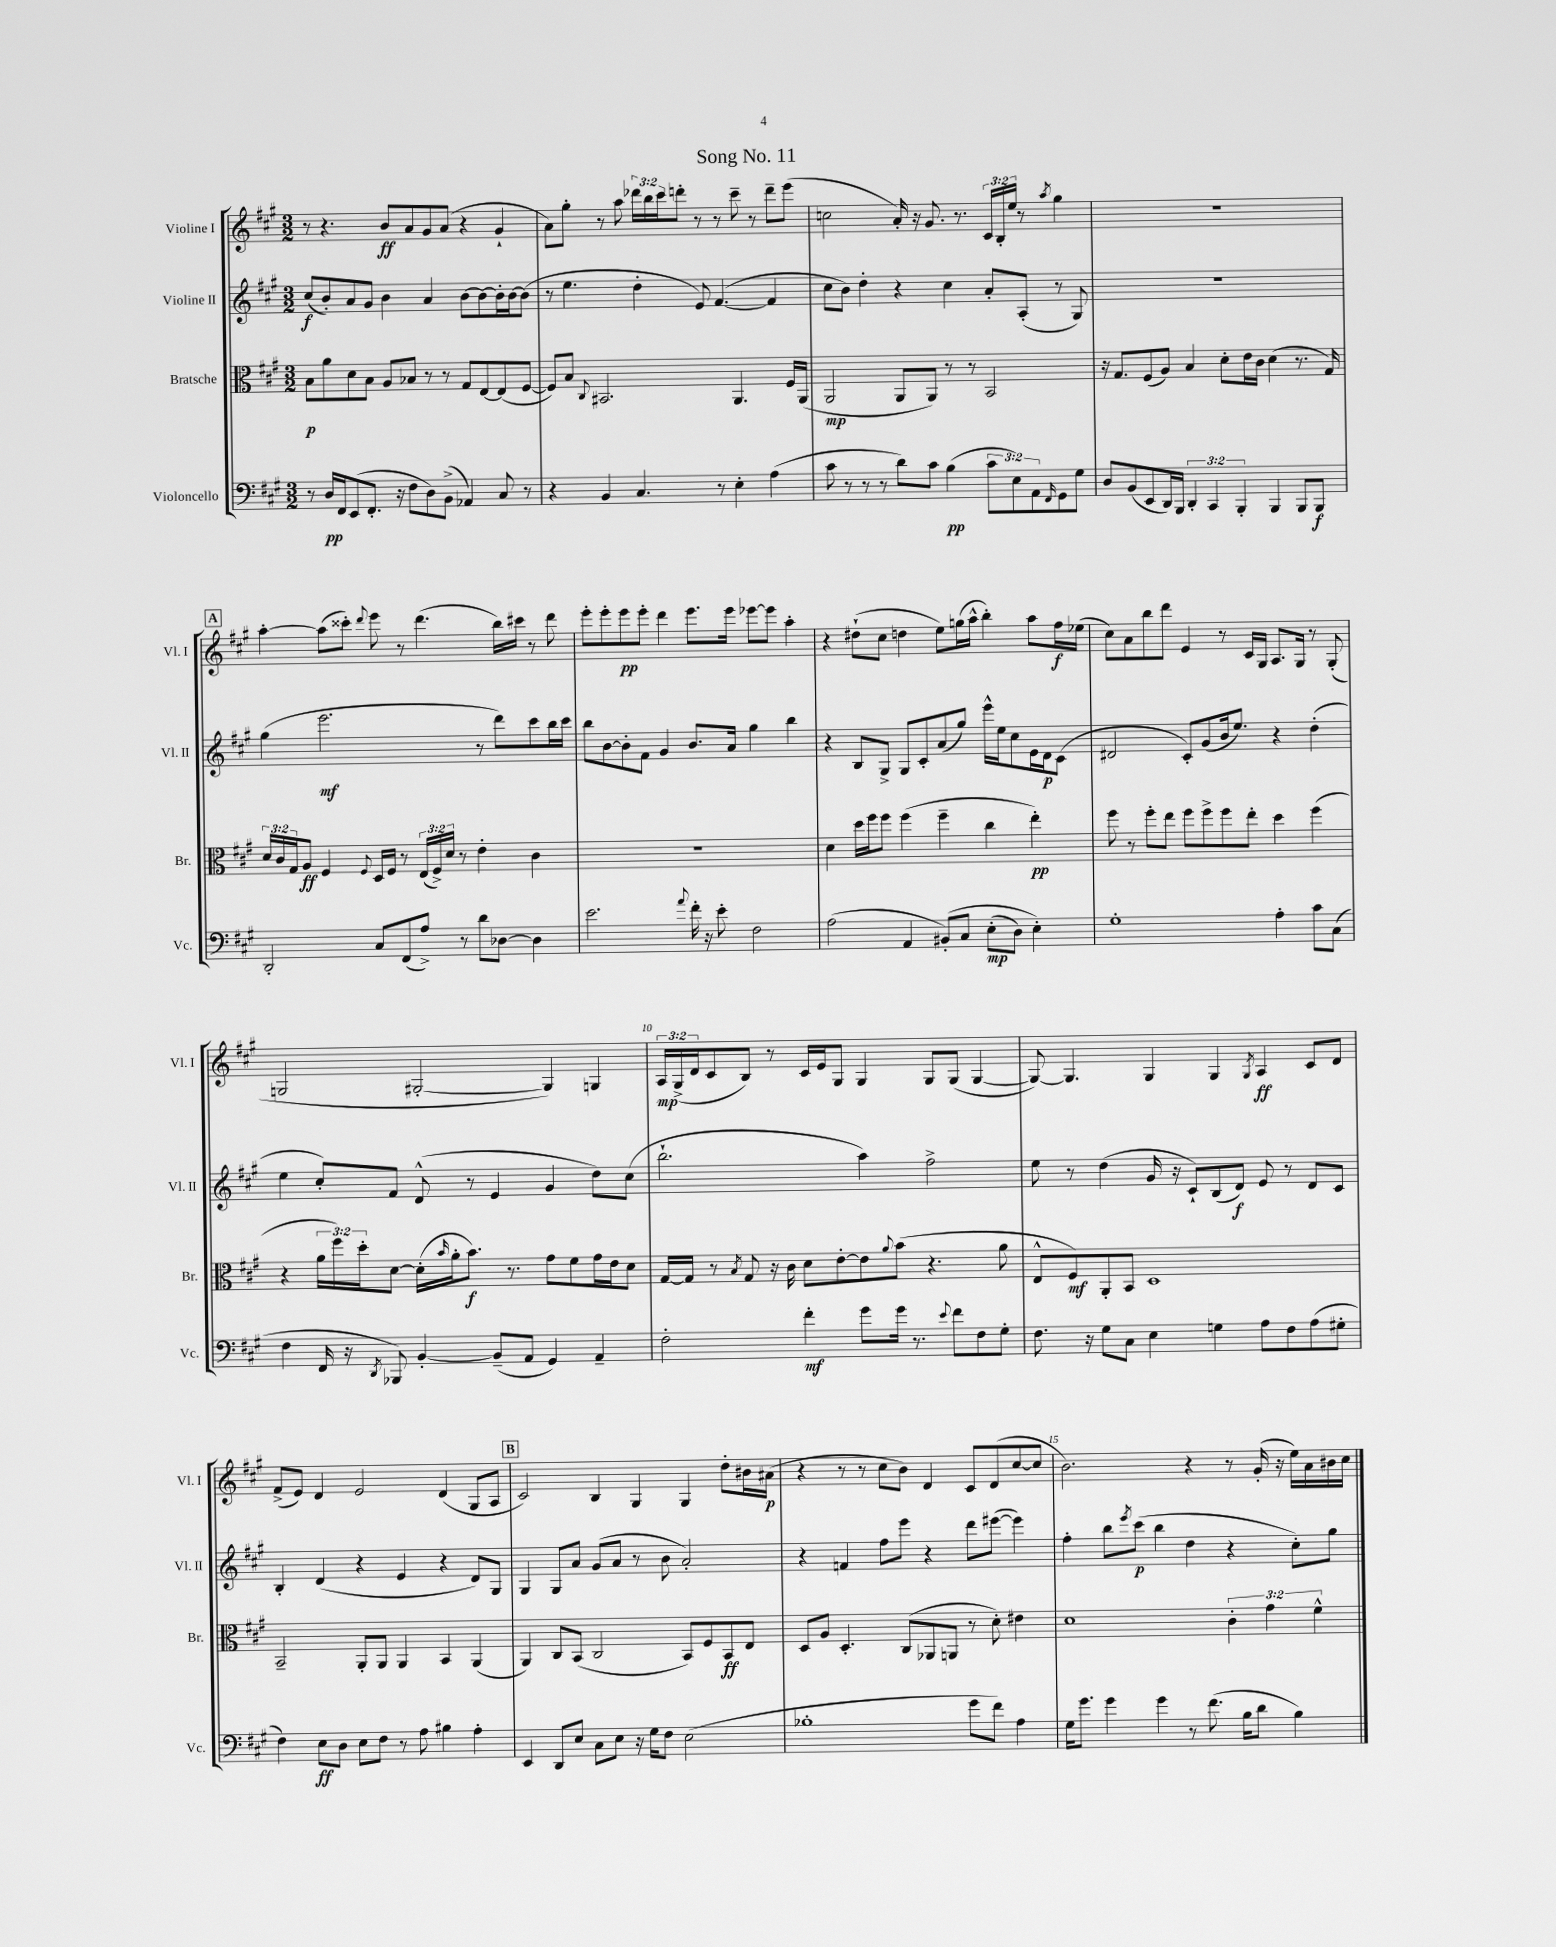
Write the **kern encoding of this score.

**kern	**kern	**kern	**kern
*staff4	*staff3	*staff2	*staff1
*clefF4	*clefC3	*clefG2	*clefG2
*k[f#c#g#]	*k[f#c#g#]	*k[f#c#g#]	*k[f#c#g#]
*M3/2	*M3/2	*M3/2	*M3/2
8r	8B	(8cc#	8r
16D	8a	8b')	4.r
16FF#	.	.	.
(8EE	8d	8a	.
8.FF#'	8B	8g#	.
.	8A	4b	8b
16r	.	.	.
8F#	8B-	.	8a
8D)	8r	4a	8g#
(8BB^	8r	.	(8a
4AA-)	8G#	[8b	4r
.	[8E	8b_	.
8C#	(8E]	16b']	4g#`
.	.	[16b	.
8r	[8F#	(8b]	.
=	=	=	=
4r	8F#])	8r	8a)
.	8B	4.ee	8gg#'
.	8qqC#	.	.
4BB	2.BB#	.	8r
.	.	.	8aa
4.C#	.	4dd'	24ddd-
.	.	.	24bb
.	.	.	24ccc#
.	.	.	8ddd'
.	.	8e)	8r
8r	.	([4.f#	8r
4E'	4.AA	.	8ccc#~
.	.	.	8r
(4A	.	4f#]	8ddd~
.	16F#	.	(8eee
.	(16AA	.	.
=	=	=	=
8c#	2AA	8cc#	2cc
8r	.	8b)	.
8r	.	4dd'	.
8r	.	.	.
8d)	8AA	4r	16a')
.	.	.	16r
8c#	8AA)	.	8.g#
(4B	8r	4cc#	.
.	.	.	8.r
.	8r	.	.
12c#	2BB	8a'	24c#
.	.	.	24B'
12E)	.	.	24ee
.	.	(8A'	8r
12AA	.	.	.
16qqFF#	.	.	8qaa
8GG#	.	8r	4gg#
8G#	.	8G#)	.
=	=	=	=
8D	16r	1.r	1.r
.	8.G#	.	.
(8BB	.	.	.
8EE	(8F#	.	.
16DD)	8A)	.	.
16BBB	.	.	.
6DD'	4B	.	.
6CC#	.	.	.
.	8d'	.	.
6BBB'	.	.	.
.	16e	.	.
.	16c#	.	.
4BBB	(4d	.	.
8BBB	8.r	.	.
8BBB	.	.	.
.	16G#)	.	.
=	=	=	=
2DD'	24d	(4gg#	[4aa'
.	24c#	.	.
.	24G#	.	.
.	8A	.	.
.	4F#	2.eee	(8aa]
.	.	.	8ccc##')
.	8qqF#	.	8qqddd
8C#	16D	.	8eee
.	16F#	.	.
(8FF#	8r	.	8r
8A^)	(24E	.	(4.ddd
.	24F#^)	.	.
.	24d	.	.
8r	8r	.	.
8d	4e'	8r	.
[8D-	.	8ddd)	16bb)
.	.	.	16ccc#
4D-]	4c#	8ccc#	8r
.	.	16bb	8ddd
.	.	16ccc#	.
=	=	=	=
2.e	1.r	8bb	8eee'
.	.	[8b	8eee'
.	.	8b']	8eee
.	.	8f#	8eee'
.	.	4g#	4ddd
8qqa	.	.	.
16f#'	.	8.b	8.eee
16r	.	.	.
8e'	.	.	.
.	.	16a	16eee
2F#	.	4gg#	[8eee-
.	.	.	8eee-]
.	.	4bb	4aa'
=	=	=	=
(2A	4d	4r	4r
.	16dd	8B	(8dd#`
.	16ff#	.	.
.	8ff#	8G#^	8cc#
4AA	(4ff#	8G#	4dd
.	.	8c#'	.
&(8BB#')	4ff#~	(8a	8ee)
8C#	.	8gg#)	(16gg
.	.	.	16aa^^
(8E'	4cc#	16eee^^	4bb')
.	.	16ee	.
8D)	.	8cc#	.
4E'&)	4ee')	16e	8aa
.	.	16d	.
.	.	(8c#	16ff#
.	.	.	(16ee-
=	=	=	=
1G#'	8ff#	2d#	8cc#)
.	8r	.	8a
.	8ff#'	.	8bb
.	8ee	.	8ddd
.	8ff#	8c#')	4e
.	8ff#^	(8g#	.
.	8ff#	16b	8r
.	.	8.ee)	.
.	8ee'	.	16c#
.	.	.	16G#
4A'	4dd	4r	8.A
.	.	.	16G#
8c#	(4ff#	(4dd'	8r
(8C#	.	.	(8G#'
=	=	=	=
4F#	4r	4ee	2G
16FF#	24a	8cc#')	.
.	24ff#)	.	.
16r	.	.	.
.	24dd'	.	.
8qDD	.	.	.
8BBB-)	[8d	8f#	.
[4BB'	(16d']	(8d^^	[2G#'
.	16qqb	.	.
.	16a'	.	.
.	8.b)	8r	.
(8BB~]	.	4e	.
.	8.r	.	.
8AA	.	.	.
4GG#)	8g#	4g#	4G#])
.	8f#	.	.
4AA~	16g#	8dd)	4G
.	16e	.	.
.	8d	(8cc#	.
=	=	=	=
2F#'	[16G#	2.bb`	24A
.	.	.	(24G#^
.	16G#]	.	.
.	.	.	24d
.	8r	.	8c#
.	8qB	.	.
.	8G#	.	8B)
.	16r	.	8r
.	16c#	.	.
4f#'	8d	.	16c#
.	.	.	16e
.	[8e'	.	8G#
8g#	8e]	4aa)	4G#
.	8qqa	.	.
16g#	(8b	.	.
8.r	.	.	.
.	4.r	2ff#^	8G#
8qqe	.	.	.
8f#	.	.	(8G#
8F#	.	.	[4G#
8G#'	8a	.	.
=	=	=	=
8.F#	8E^^	8ee	8G#_)
.	8F#)	8r	4.G#]
16r	.	.	.
8G#	8AA'	(4dd	.
8C#	8BB	.	.
4E	1D	16g#	4G#
.	.	16r	.
.	.	8c#`)	.
4G	.	(8B	4G#
.	.	8d)	.
.	.	.	8qG#
8A	.	8e	4A
8F#	.	8r	.
(8A	.	8d	8c#
8G#'	.	8c#	8d
=	=	=	=
4F#)	2BB~	4B'	(8f#^
.	.	.	8e)
8E	.	(4d	4d
8D	.	.	.
8E	8AA'	4r	2e
8F#	8AA	.	.
8r	4AA	4e	.
8A	.	.	.
4B#	4BB	4r	(4d
4A'	(4AA	8d)	8G#
.	.	8G#	8A
=	=	=	=
4EE	4AA)	4G#	2c#)
8DD	8C#	8G#	.
8E	(8BB	8a	.
8C#	2C#	(8g#	4B
8E	.	8a	.
16r	.	8r	4G#
16G#	.	.	.
8F#	.	8b	.
(2E	8BB)	2a')	4G#
.	8F#	.	.
.	8BB	.	8dd'
.	8E	.	16b#
.	.	.	(16a#
=	=	=	=
1B-'	8D	4r	4r
.	8A	.	.
.	4.D'	4f	8r
.	.	.	8r
.	.	8ff#	8cc#
.	(8C#	8eee	8b)
.	8AA-	4r	4d
.	8AA	.	.
8g#	8r	8ddd	8c#
8f#)	8d')	([8eee#	(8d
4A	4e#	4eee#])	[8cc#
.	.	.	8cc#]
=	=	=	=
16G#	1d	4ff#'	2.b)
8.g#	.	.	.
4g#	.	8bb	.
.	.	8qeee	.
.	.	(8ccc#	.
4g#	.	4bb	.
8r	.	4dd	4r
(8.f#	.	.	.
.	6c#'	4r	8r
16B	.	.	.
8d	.	.	(16g#'
.	6g#	.	.
.	.	.	16r
4B)	.	8cc#')	16ee)
.	.	.	16a
.	6f#^^	.	.
.	.	8gg#	16b#
.	.	.	16cc#
==	==	==	==
*-	*-	*-	*-
